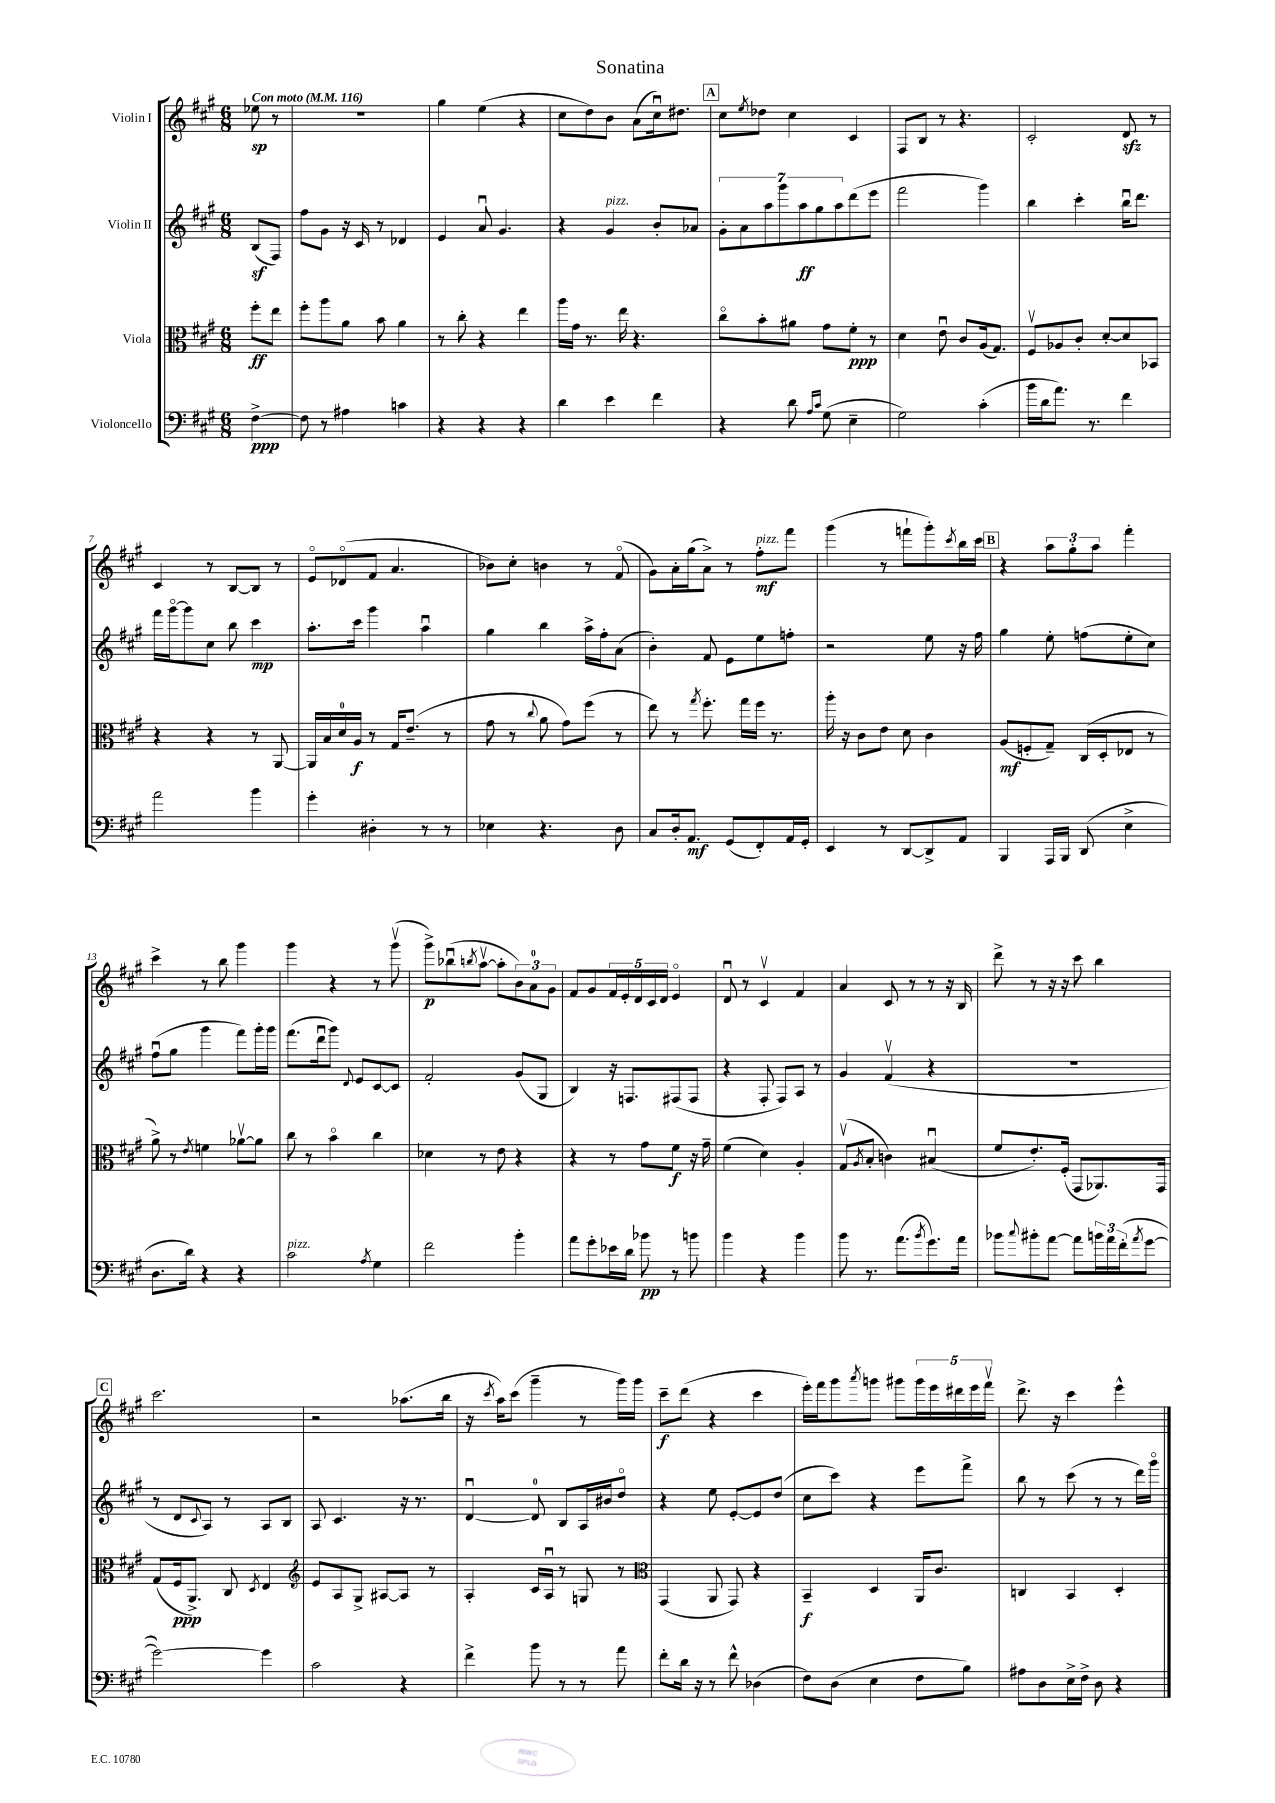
\header { title = "Sonatina" }
<<
\new StaffGroup <<
\new Staff = "s0" \with { instrumentName = "Violin I" } {
    \clef treble \key a \major \numericTimeSignature \time 6/8 \partial 4 \tempo "Con moto" 4 = 116
    ees''8\sp r8 |
    R2. |
    gis''4 e''4( r4 |
    cis''8 d''8) b'8 a'8( cis''16\downbow) dis''8. |
    \mark \markup { \box "A" } cis''8 \acciaccatura { e''8 } des''8 cis''4 cis'4 |
    fis8 b8 r8 r4. |
    cis'2-. d'8\sfz r8 |
    cis'4 r8 b8~ b8 r8 |
    e'8\flageolet des'8\flageolet( fis'8 a'4. |
    bes'8) cis''8-. b'4 r8 fis'8\flageolet( |
    gis'8) a'16-. gis''16( a'8->) r8 fis''8-.\mf^\markup { \italic "pizz." } fis'''8 |
    gis'''4( r8 f'''8-! gis'''8-.) \acciaccatura { cis'''8 } b''16 cis'''16 |
    \mark \markup { \box "B" } r4 \tuplet 3/2 { a''8 gis''8-. a''8 } fis'''4-. |
    cis'''4-> r8 b''8 gis'''4 |
    gis'''4 r4 r8 gis'''8\upbow( |
    gis'''8->\p) bes''8\downbow( \acciaccatura { b''8 } a''8~\upbow a''8-. \tuplet 3/2 { b'8) a'8-0 gis'8 } |
    fis'8 gis'8 \tuplet 5/4 { fis'16 e'16-. d'16 cis'16 d'16 } e'4\flageolet |
    d'8\downbow r8 cis'4\upbow fis'4 |
    a'4 cis'8 r8 r8 r16 b16 |
    d'''8-> r8 r16 r16 cis'''8 b''4 |
    \mark \markup { \box "C" } cis'''2. |
    r2 aes''8.( b''16 |
    r16 \acciaccatura { cis'''8 } a''16) cis'''8( gis'''4-- r8 gis'''16) gis'''16 |
    cis'''8--\f d'''8( r4 cis'''4 |
    e'''16-.) fis'''16 gis'''8 \acciaccatura { a'''8 } g'''8 gis'''8 \tuplet 5/4 { gis'''16 e'''16 dis'''16 e'''16 fis'''16\upbow } |
    d'''8.-> r16 cis'''4 e'''4-^ \bar "|." |
}
\new Staff = "s1" \with { instrumentName = "Violin II" } {
    \clef treble \key a \major \numericTimeSignature \time 6/8 \partial 4
    b8\sf( fis8) |
    fis''8 gis'8 r16 cis'16 r8 des'4 |
    e'4 a'8\downbow gis'4. |
    r4 gis'4^\markup { \italic "pizz." } b'8-. aes'8 |
    \mark \markup { \box "A" } \tuplet 7/4 { gis'8-. a'8 a''8 gis'''8 a''8\ff gis''8 a''8 } d'''8( e'''8 |
    fis'''2 gis'''4) |
    b''4 cis'''4-. b''16\downbow d'''8. |
    fis'''16 gis'''16~\flageolet gis'''8 cis''8 b''8 cis'''4\mp |
    a''8.-. cis'''16 gis'''4 a''4\downbow |
    gis''4 b''4 a''16-> fis''16-. a'8( |
    b'4-.) fis'8 e'8 e''8 f''8-. |
    r2 e''8 r16 fis''16 |
    \mark \markup { \box "B" } gis''4 e''8-. f''8( e''8-. cis''8) |
    fis''8\downbow( gis''8 gis'''4 fis'''8) gis'''16-. gis'''16 |
    fis'''8.( d'''16\downbow gis'''8) \appoggiatura { d'8 } e'8 cis'8~ cis'8 |
    fis'2-. gis'8( gis8 |
    b4) r16 f8. fis8( fis8 |
    r4 fis8-. fis8) a8 r8 |
    gis'4 fis'4\upbow( r4 |
    R2. |
    \mark \markup { \box "C" } r8 d'8 \appoggiatura { cis'8 } a8) r8 a8 b8 |
    a8 cis'4. r16 r8. |
    d'4~\downbow d'8-0 b8 a16 bis'16 d''8\flageolet |
    r4 e''8 e'8~-. e'8 d''8( |
    cis''8 cis'''8) r4 e'''8 fis'''8-> |
    b''8 r8 cis'''8( r8 r8 d'''16) gis'''16\flageolet \bar "|." |
}
\new Staff = "s2" \with { instrumentName = "Viola" } {
    \clef alto \key a \major \numericTimeSignature \time 6/8 \partial 4
    fis''8-.\ff e''8 |
    fis''8-. a''8 a'8 b'8 a'4 |
    r8 cis''8-. r4 e''4 |
    a''16 gis'16 r8. e''16 r4. |
    \mark \markup { \box "A" } cis''8\flageolet b'8-. ais'8 gis'8 fis'8-.\ppp r8 |
    d'4 e'8\downbow cis'8 a16( gis8.) |
    fis8\upbow aes8 cis'8-. d'8~-. d'8 bes,8 |
    r4 r4 r8 a,8~ |
    a,16 b16 d'16-0 a16\f r8 gis16 e'8.--( r8 |
    gis'8 r8 \appoggiatura { cis''8 } a'8 gis'8) fis''8( r8 |
    e''8) r8 \acciaccatura { gis''8 } fis''8.-. gis''16 fis''16 r8. |
    a''16-. r16 cis'8 e'8 d'8 cis'4 |
    \mark \markup { \box "B" } a8\mf( f8-. gis8--) cis16( d16-. ees8 r8 |
    a'8->) r8 \acciaccatura { e'8 } f'4 aes'8~\upbow aes'8 |
    cis''8 r8 b'4\flageolet cis''4 |
    des'4 r8 e'8 r4 |
    r4 r8 gis'8 fis'8\f r16 gis'16-- |
    fis'4( d'4) a4-. |
    gis8\upbow( \acciaccatura { a8 } b8-. c'4) bis4\downbow( |
    fis'8 e'8.-.) fis16-.( gis,8 aes,8.) gis,16 |
    \mark \markup { \box "C" } gis8( fis16\ppp a,8.->) cis8 \acciaccatura { d8 } e4 |
    \clef treble e'8 a8 gis8-> ais8~ ais8 r8 |
    a4-. cis'16 a16\downbow r8 g8 r8 |
    \clef alto gis,4( a,8 gis,8) r4 |
    b,4--\f d4 a,16 cis'8. |
    c4 b,4 d4-. \bar "|." |
}
\new Staff = "s3" \with { instrumentName = "Violoncello" } {
    \clef bass \key a \major \numericTimeSignature \time 6/8 \partial 4
    fis4~->\ppp |
    fis8 r8 ais4 c'4 |
    r4 r4 r4 |
    d'4 e'4 fis'4 |
    \mark \markup { \box "A" } r4 d'8 \grace { a16 cis'16 } gis8( e4-- |
    gis2) cis'4-.( |
    b'16 d'16 a'8.) r8. fis'4 |
    a'2 b'4 |
    gis'4-. dis4-. r8 r8 |
    ees4 r4. d8 |
    cis8 d16-. a,8.\mf gis,8( fis,8-.) a,16 gis,16-. |
    e,4 r8 d,8~ d,8-> a,8 |
    \mark \markup { \box "B" } b,,4 a,,16 b,,16 d,8( e4-> |
    d8. d'16) r4 r4 |
    cis'2^\markup { \italic "pizz." } \acciaccatura { a8 } gis4 |
    fis'2 b'4-. |
    a'8 gis'8-. ees'16 d'16 bes'8\pp r8 b'8 |
    b'4 r4 b'4 |
    b'8 r8. a'8.( \acciaccatura { b'8 } gis'8.) a'16 |
    bes'8 \appoggiatura { cis''8 } bis'8-. a'8~ a'8 \tuplet 3/2 { b'16 a'16 fis'16-.( } \acciaccatura { a'8 } gis'8~ |
    \mark \markup { \box "C" } gis'2~) gis'4 |
    cis'2 r4 |
    fis'4-> b'8 r8 r8 a'8 |
    fis'8-. d'16 r16 r8 fis'8-^ des4( |
    fis8) d8( e4 fis8 b8) |
    ais8 d8 e16-> fis16-> d8 r4 \bar "|." |
}
>>
>>
